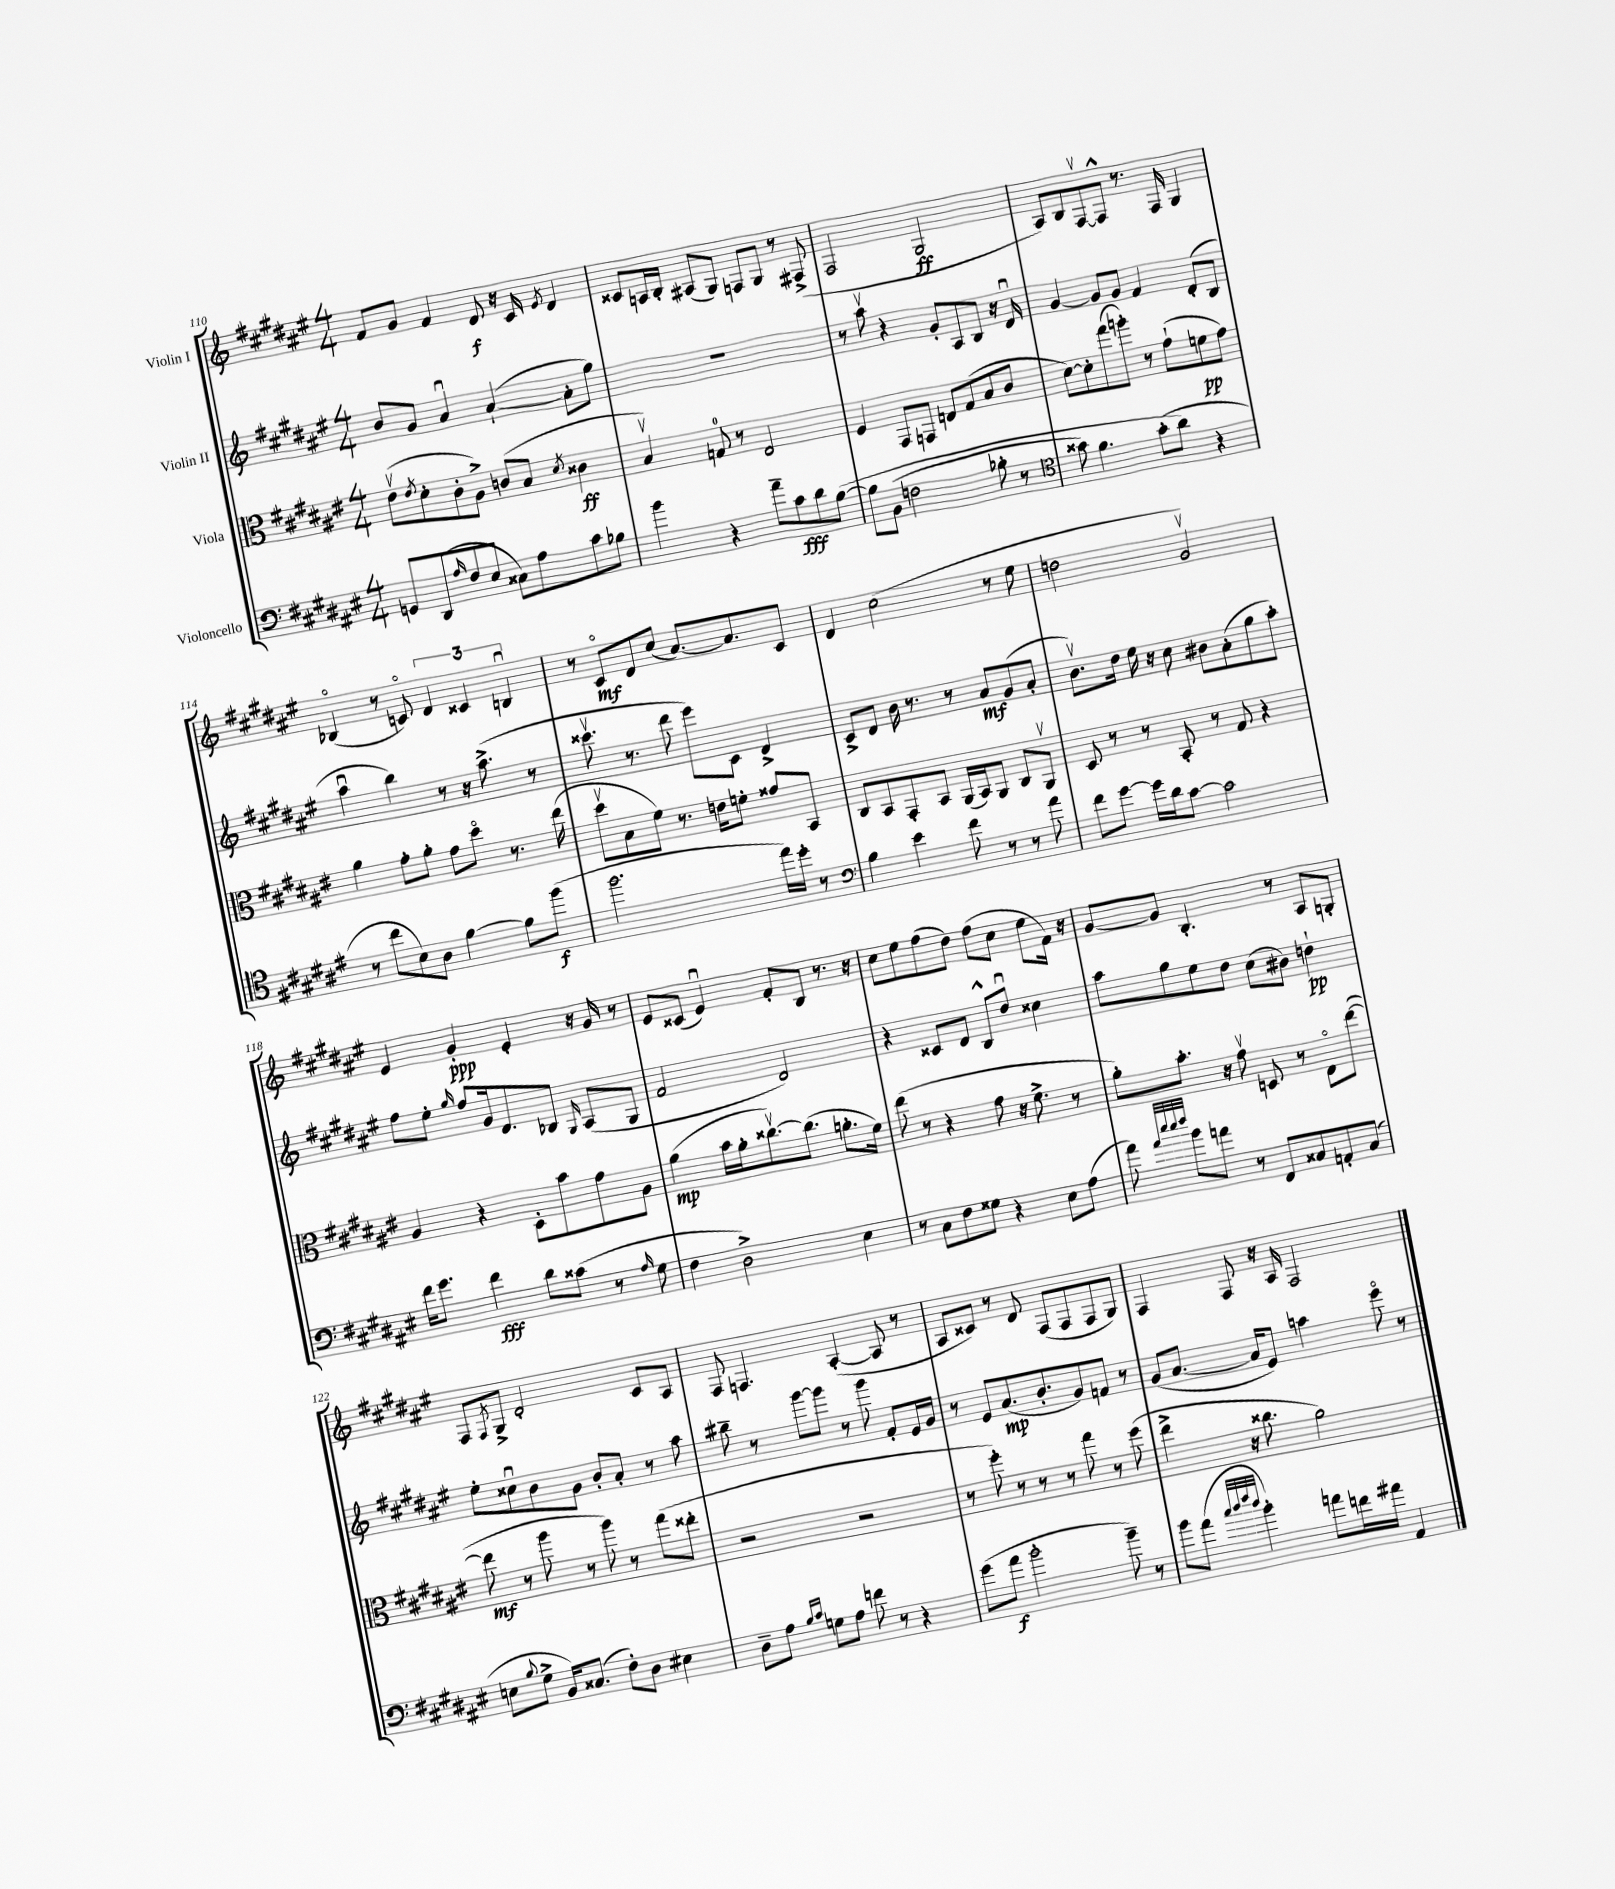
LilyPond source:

<<
\new StaffGroup <<
\new Staff = "s0" \with { instrumentName = "Violin I" } {
    \clef treble \key fis \major \numericTimeSignature \time 4/4
    fis'8 gis'8 fis'4 dis'8\f r16 cis'16 \acciaccatura { eis'8 } dis'4 |
    cisis'8 a16 b16-. ais8( gis8) f8 gis8 r8 fis8->( |
    fis2 gis2\ff |
    ais8) b8 fis8~\upbow fis8-^ r8. fis16 gis4 |
    bes4\flageolet( r8 c'8\flageolet) \tuplet 3/2 { dis'4 cisis'4 b4\downbow } |
    r8 cis'8\flageolet\mf dis'8 cis''8( ais'8.~) ais'8. cis'8 |
    dis'4 cis''2( r8 eis''8 |
    d''2 gis'2\upbow) |
    eis'4 gis'4-.\ppp eis'4-. r16 gis'16 r8 |
    eis'8 cisis'8( eis'4\downbow) fis'8-. b8 r8. r16 |
    cis''8 eis''8 fis''8( dis''8) fis''8( cis''8 eis''8 fis'16) r16 |
    gis'8~ gis'8 b4.-. r8 ais8 g8-. |
    fis8 \acciaccatura { fis8 } gis8-> dis'2-. cis'8 ais8 |
    fis8 f4. ais4~-.( ais8 r8 |
    ais8 cisis'8) r8 dis'8 fis8( fis8 fis8 gis8) |
    fis4 fis8 r16 ais16 fis2 \bar "|." |
}
\new Staff = "s1" \with { instrumentName = "Violin II" } {
    \clef treble \key fis \major \numericTimeSignature \time 4/4
    b'8 gis'8 ais'4\downbow ais'4~-!( ais'8-. gis''8) |
    R1 |
    r8 ais''8\upbow r4 gis'8-. ais8 b8 r16 dis'16\downbow |
    gis'4~ gis'8 gis'8 fis'4 dis'8-.( b8 |
    ais''4\downbow b''4) r8 r16 ais''8.->( r8 |
    cisis'''8.\upbow r8. dis'''8 eis'''8) cis'8 dis'4-> |
    cis'8-> dis'8 b'16 r8. r8 ais'8\mf gis'8( ais'8-. |
    b'8.\upbow) dis''16 eis''16 r16 cis''8 bis'8 ais'8-.( gis''8 ais''8-.) |
    fis''8 eis''8-. \grace { gis''16 } fis''8 gis'16 dis'8. bes8 \grace { gis16 } ais8( gis8 |
    fis'2 dis'2) |
    r4 cisis'8 dis'8 b8-^ dis''8\downbow cisis''4 |
    ais''8 gis''8 eis''8 dis''8 cis''8( bis'8) d''4-!\pp |
    eis''8-. cisis''8\downbow b'8 gis'8 b'8-. ais'8-. r8 ais''8 |
    bis''8-- r8 gis'''8~ gis'''8 r8 gis'''8 fis'8-. eis'16 gis'16 |
    r8 eis'8 ais'8.\mp( b'8.-. gis'8) f'8 r8 |
    gis'8( ais'8.~ ais'16 eis'8) a''4 eis'''8\flageolet r8 \bar "|." |
}
\new Staff = "s2" \with { instrumentName = "Viola" } {
    \clef alto \key fis \major \numericTimeSignature \time 4/4
    eis'8\upbow( \acciaccatura { eis'8 } dis'8-. cis'8-. ais8->) c'8( b8 \acciaccatura { dis'8 } cisis'4\ff |
    b4\upbow) g8-0 r8 eis2 |
    fis4 gis,8 g,8 e8 gis8( b8 cis'8 |
    dis'8~) dis'8-. gis''8( a''8-.) r8 gis'8-!( f'8\pp gis'8) |
    ais'4 gis'8-. ais'8-. gis'8 dis''8\flageolet r8. eis''16( |
    dis''8\upbow b8 fis'8) r8. e'16 f'8-. gisis'8 b,8 |
    cis8 b,8 gis,8-. b,8 ais,16( b,16) ais,8 cis8 ais,8\upbow |
    dis8 r8 r8 b,8-. r8 gis8 r4 |
    ais4 r4 dis8-. b'8 gis'8 ais8 |
    ais'4\mp( b'16 ais'16-. cisis''8.~\upbow) cisis''8.( a'8.-. fis'16) |
    eis''8( r8 r4 gis'8 r16 fis'8.-> r8 |
    ais'8-.) b'8.-. r16 gis'8\upbow d8 r8 eis8\flageolet eis''8~( |
    eis''8\mf r8 ais''8 r8 ais''8) r8 gis''8( eisis''8-. |
    r2 r2 |
    r8 fis''8-.) r8 r8 r8 gis''8 r8 fis''8( |
    eis''4-> r16 cisis''8. ais'2) \bar "|." |
}
\new Staff = "s3" \with { instrumentName = "Violoncello" } {
    \clef bass \key fis \major \numericTimeSignature \time 4/4
    g,8 dis,8( \grace { ais16 } fis8 eis8 cisis8) ais8 cis'8 bes8 |
    b'4 r4 ais'8-- cis'8\fff dis'8 b8~\( |
    b8 b,8( f2 bes8-. r8 |
    \clef tenor gisis'8) fis'4. gisis'8-.( ais'8\) r4 |
    r8 cis''8 b8) ais8 fis'4~ fis'8 fis''8\f( |
    fis''2. eis''16) dis''16-. r8 |
    \clef bass b4 eis'4 fis'8 r8 r8 ais'8 |
    fis'8 gis'8~ gis'16 dis'16 cis'8~ cis'2 |
    fis'16 gis'8. fis'4\fff dis'8 cisis'8( r8 \grace { ais16 } gis8 |
    fis4 dis2->) eis4 |
    r8 cis8 fis8 gisis8 r4 eis8 ais8( |
    ais'8) \grace { ais'32 eis''32 eis''32 fis''32 } b'8 a'8 r8 fis,8 cisis8 a,8-. cisis8( |
    e8 \appoggiatura { b8 } gis8-> b,16) cisis8.( fis8-.) dis8 eis4 |
    dis8-- ais8 \grace { b16 cis'16 } g8 ais8 f'8 r8 r4 |
    gis'8( ais'8\f b'2-. b'8--) r8 |
    b'8 ais'8( \grace { cis''32 dis''32 fis''32 dis''32 } b'4-.) a'8 f'16 ais'16 ais,4 \bar "|." |
}
>>
>>
\layout { \context { \Score currentBarNumber = #110 } }
